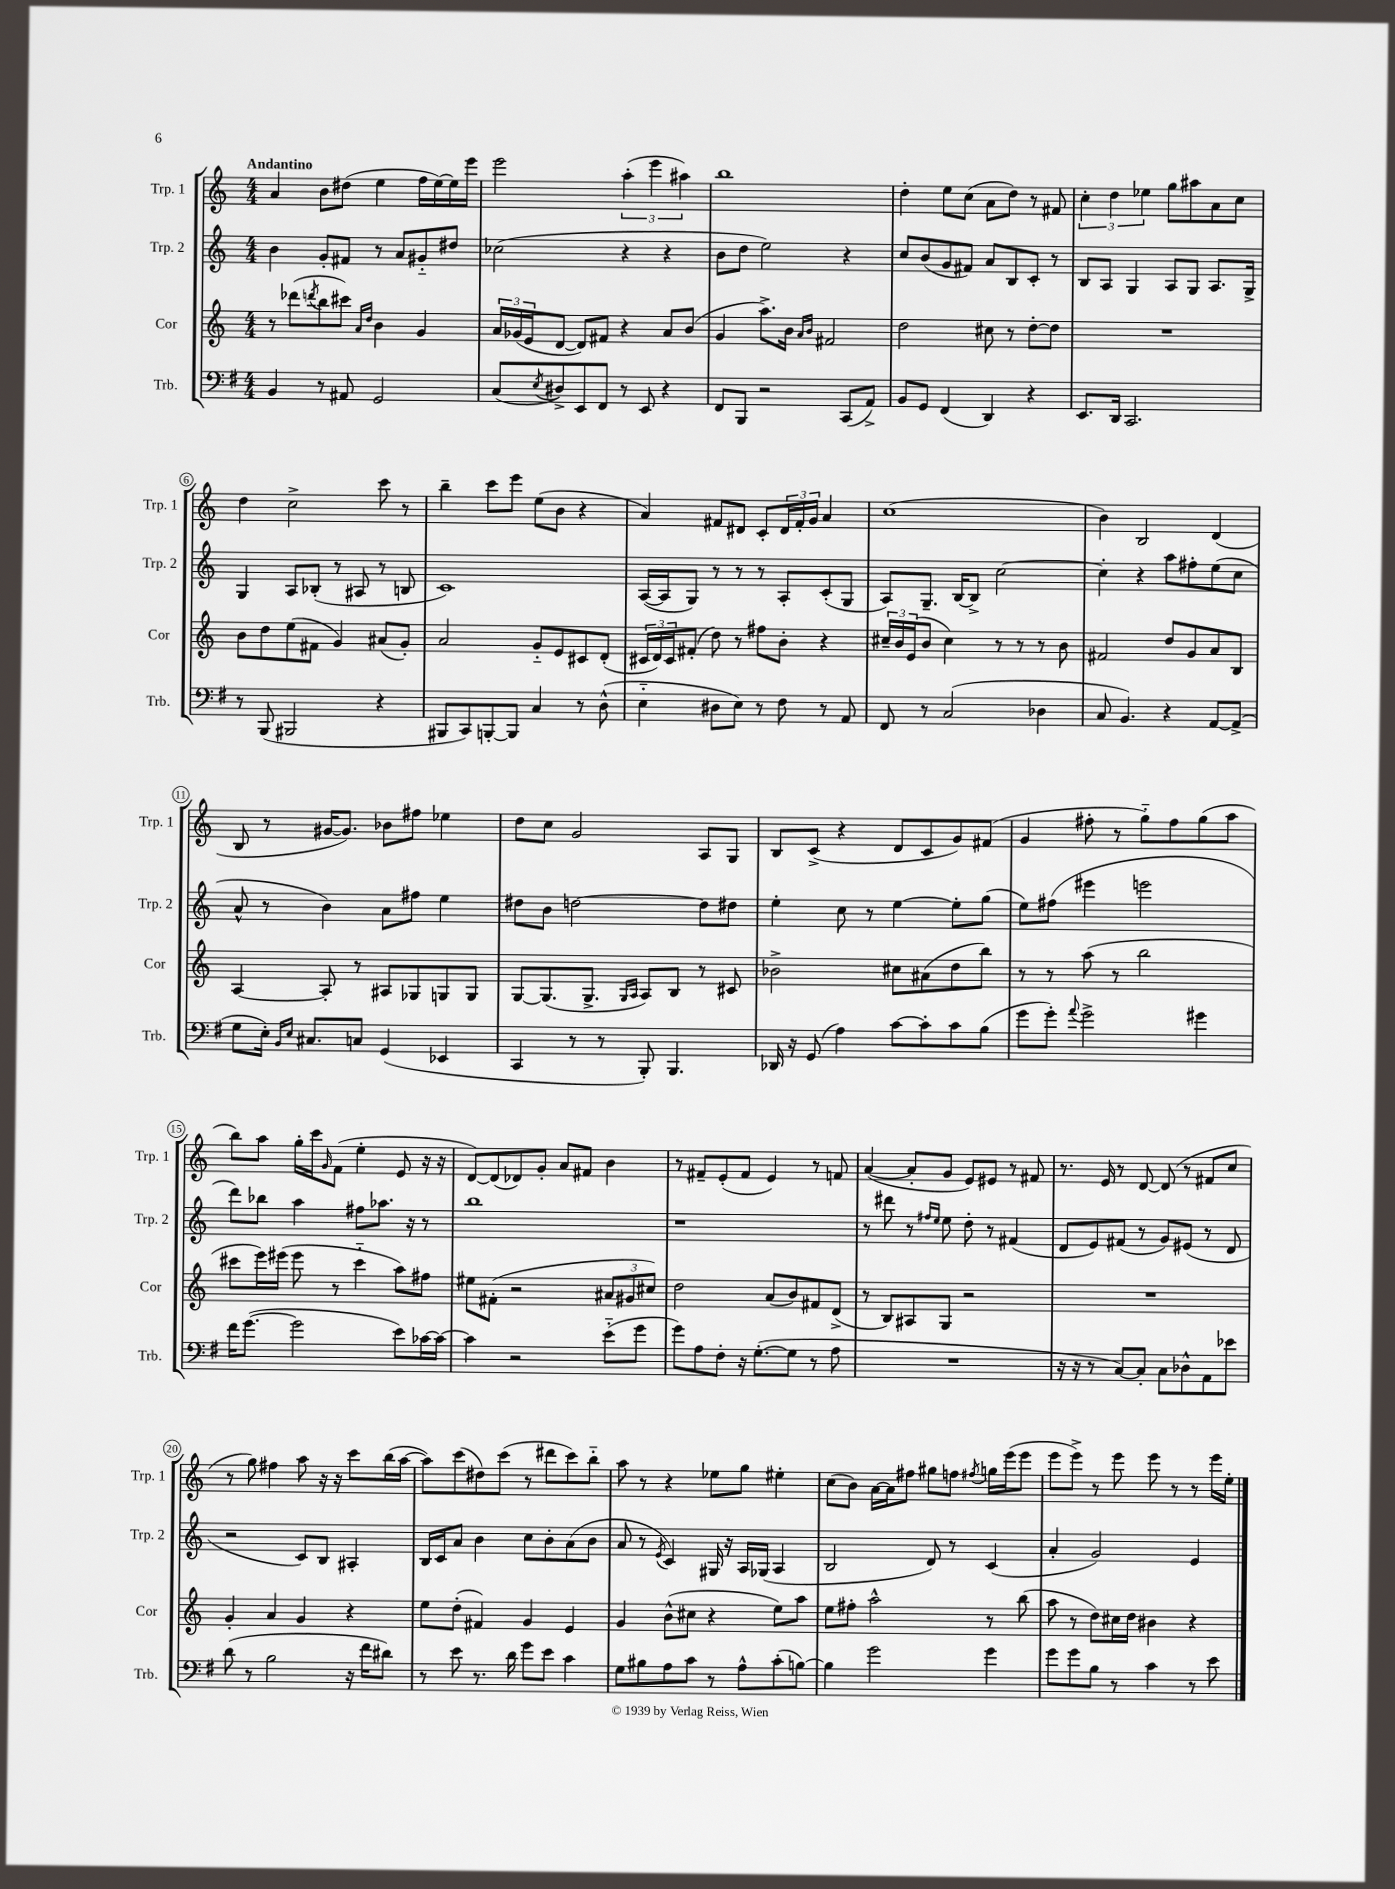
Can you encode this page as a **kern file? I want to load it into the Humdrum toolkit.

**kern	**kern	**kern	**kern
*staff4	*staff3	*staff2	*staff1
*clefF4	*clefG2	*clefG2	*clefG2
*k[f#]	*k[]	*k[]	*k[]
*M4/4	*M4/4	*M4/4	*M4/4
4BB	8r	4b	4a
.	(8ddd-	.	.
.	8qddd	.	.
8r	8bb	8g'	8b
8AA#	8ccc#)	8f#	(8dd#
.	16qqa	.	.
.	16qqdd	.	.
2GG	4b	8r	4ee
.	.	8a	.
.	4g	8g#'~	16ff
.	.	.	[16ee)
.	.	8dd#	16ee]
.	.	.	16eee
=	=	=	=
(8C	24a	(2cc-	2eee
.	(24g-	.	.
.	24e	.	.
8qE	.	.	.
8D#^)	[8d	.	.
8EE	8d])	.	.
8FF#	8f#	.	.
8r	4r	4r	(6aa'
8EE	.	.	.
.	.	.	6eee
4r	8a	4r	.
.	.	.	6aa#)
.	(8b	.	.
=	=	=	=
8FF#	4g	8b	1bb
8BBB	.	8dd	.
2r	8.aa^)	2ee)	.
.	16b	.	.
.	16qqa	.	.
.	16qqb	.	.
.	2f#	.	.
(8CC	.	4r	.
8AA^)	.	.	.
=	=	=	=
8BB	2dd	8cc	4dd'
8GG	.	(8b	.
(4FF#	.	8g	8ee
.	.	8f#)	(8cc
4DD)	8cc#	8a	8a
.	8r	8B	8dd)
4r	[8dd'	8c'	8r
.	8dd]	8r	8f#
=	=	=	=
8.EE	1r	8B	6cc'
.	.	8A	.
.	.	.	6dd
16DD	.	.	.
2.CC	.	4G	.
.	.	.	6ee-
.	.	8A	8gg
.	.	8G	8aa#
.	.	8.A	8a
.	.	.	8cc
.	.	16G^	.
=	=	=	=
8r	8b	4G	4dd
(8BBB	8dd	.	.
2BBB#	(8ee	8A	2cc^
.	8f#	(8B-'	.
.	4g)	8r	.
.	.	8A#	.
4r	(8a#	8r	8ccc
.	8g')	8B	8r
=	=	=	=
8BBB#	2a	1c)	4bb~
8CC)	.	.	.
[8BBB'	.	.	8ccc
8BBB]	.	.	8eee
4C	8g'~	.	(8ee
.	8e	.	8b
8r	8c#	.	4r
(8D^^	(8d'	.	.
=	=	=	=
4E'~	24c#	([16A	4a)
.	24d)	.	.
.	.	16A]	.
.	24c#	.	.
.	(8f#'	8G)	.
8D#	8dd)	8r	8f#
8E)	8r	8r	8d#
8r	8ff#	8r	8c'
8F#	8b'	8A'	24d#
.	.	.	24f#'
.	.	.	24g
8r	4r	(8c'	4a
8AA	.	8G	.
=	=	=	=
8FF#	24cc#~	8A)	(1cc
.	24b	.	.
.	(24e	.	.
8r	8b	8.G~	.
(2C	4cc#)	.	.
.	.	[16B	.
.	.	8B^]	.
.	8r	[2cc	.
.	8r	.	.
4D-	8r	.	.
.	8b	.	.
=	=	=	=
8C	2f#	4cc']	4b)
4.BB)	.	.	.
.	.	4r	2B
4r	8dd	8aa	.
.	8g	8ff#'	.
[8AA	8a	(8ee	(4d
(8AA^]	8B	8cc	.
=	=	=	=
8G	[4A	8a^^	8B
16E')	.	8r	8r
16qqBB	.	.	.
16qqE	.	.	.
8.C#	.	.	.
.	8A']	4b)	[16g#
.	.	.	8.g#])
8C	8r	.	.
(4GG	8A#	8a	8b-
.	8G-	8ff#	8ff#
4EE-	8G	4ee	4ee-
.	8G	.	.
=	=	=	=
4CC	[8G	8dd#	8dd
.	(8.G]	8b	8cc
8r	.	[2dd	2g
.	8.G^	.	.
8r	.	.	.
.	16qqG	.	.
.	16qqA	.	.
8BBB')	8A)	.	.
4.BBB	8B	.	.
.	8r	8dd]	8A
.	8c#	8dd#	8G
=	=	=	=
16DD-	2b-^	4ee'	8B
16r	.	.	.
(8GG	.	.	(8c^
4A)	.	8cc	4r
.	.	8r	.
[8c	8cc#	[4ee	8d
8c']	(8a#	.	8c
8c	8dd	8ee']	8g)
(8B	8bb)	(8gg	(8f#
=	=	=	=
8g	8r	8ee)	4g
8g')	8r	(8ff#	.
8qqa	.	.	.
2g^	(8aa	4eee#	8ff#'
.	8r	.	8r
.	2bb	2eee	8gg'~)
.	.	.	8ff#
4g#	.	.	(8gg
.	.	.	8aa
=	=	=	=
16f#	8ccc#	8ddd)	8bb)
([8.g	.	.	.
.	16eee)	8bb-	8aa
.	(16eee#	.	.
2g]	8eee#	4aa	16gg'
.	.	.	16ccc
.	.	.	16qqg
.	8r	.	(8f
.	4ccc#'~	8ff#	4ee'
.	.	8.aa-	.
8e)	8aa)	.	8e
.	.	16r	.
[16c-	8ff#	8r	16r
16c-_	.	.	16r
=	=	=	=
4c-]	8ee#	1bb	[8d)
.	(8f#'	.	(8d]
2r	2r	.	8d-)
.	.	.	8g'
.	.	.	8a
.	.	.	8f#
(8e'~	12a#	.	4b
.	12g#	.	.
8g	.	.	.
.	12cc#)	.	.
=	=	=	=
8g)	2dd	1r	8r
8A	.	.	8f#~
8F#'	.	.	(8e'
16r	.	.	8f#
([8.G'	.	.	.
.	(8a	.	4e)
8G]	8b)	.	.
8r	8f#	.	8r
8A	(8d^	.	8f
=	=	=	=
1r	8r	8r	([4a
.	8B)	8ddd#	.
.	8A#	8r	8a']
.	.	16qqff#	.
.	.	16qqee	.
.	8G	8ee	8g
.	2r	8dd'	8e)
.	.	8r	8e#
.	.	(4f#	8r
.	.	.	8f#
=	=	=	=
16r	1r	8d	8.r
16r	.	.	.
8r	.	8e)	.
.	.	.	16e
[8C)	.	(8f#	8r
8C']	.	8r	[8d
8C	.	8g)	(8d]
8D-^^	.	(8e#	8r
8AA	.	8r	8f#
8e-	.	8d	8cc
=	=	=	=
(8d	4g'	2r	8r
8r	.	.	8gg)
2B	4a	.	4ff#
.	4g	8c)	8aa
.	.	8B	16r
.	.	.	16r
16r	4r	4A#'	8ccc
16f#	.	.	.
8d#)	.	.	(16bb
.	.	.	[16aa
=	=	=	=
8r	8ee	16B	8aa])
.	.	16c	.
8e	(8dd'	8a	(8ccc
8.r	4f#)	4b	8dd#)
.	.	.	(8ccc
16d	.	.	.
8g	4g	8cc	8r
8e	.	8b'	8ddd#
4c	4e	(8a	8ccc)
.	.	8b	8bb'~
=	=	=	=
8G	4g	8a	8aa
8B#	.	8r	8r
.	.	8qe	.
8A	(8b^^	4c)	4r
8c	8cc#	.	.
8r	4r	16G#	8ee-
.	.	16r	.
8A^^	.	16A	8gg
.	.	(16G-	.
(8c'	8ee)	4A	4ee#'
[8B)	8aa	.	.
=	=	=	=
4B]	8ee	2B	(8cc
.	8ff#'	.	8b)
2g	2aa^^	.	[16a
.	.	.	16a]
.	.	.	8ff#
.	.	8d)	8gg#
.	.	8r	8ff
.	.	.	8qff#
4g	8r	(4c	16gg
.	.	.	(16eee
.	(8bb	.	8eee
=	=	=	=
8g	8aa	4a'	8eee
8g	8r	.	8eee^)
8B	8dd)	2g)	8r
8r	16cc#	.	8eee
.	16dd	.	.
4c	4b#	.	8eee
.	.	.	8r
8r	4r	4e	8r
8e	.	.	16eee
.	.	.	16ee'
==	==	==	==
*-	*-	*-	*-
